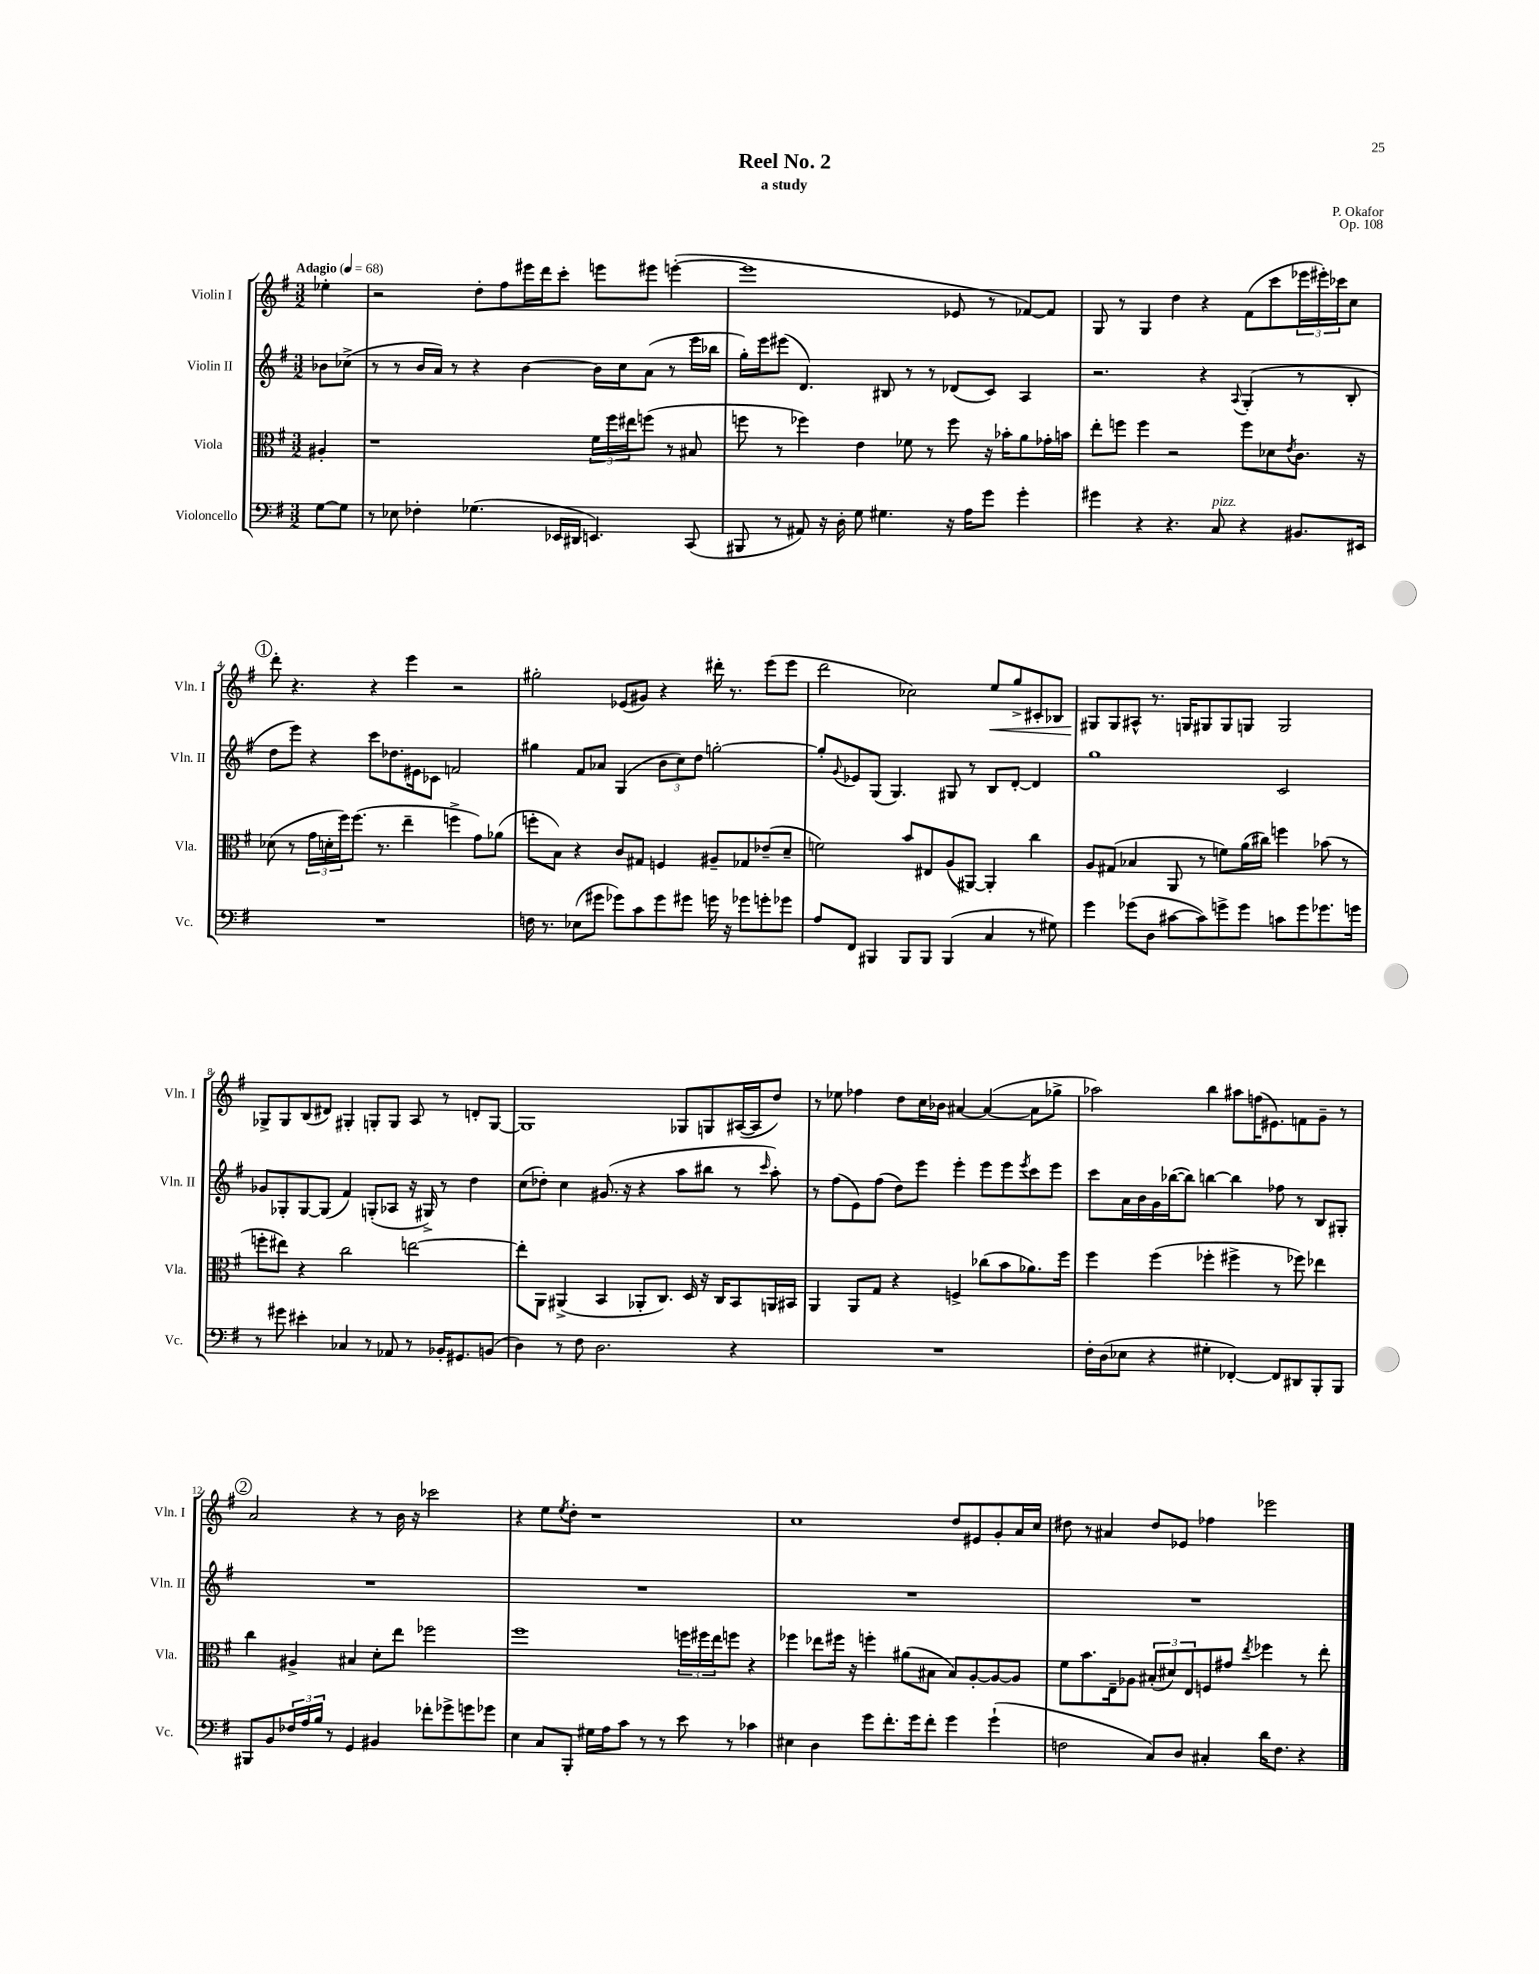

**kern	**kern	**kern	**kern
*staff4	*staff3	*staff2	*staff1
*clefF4	*clefC3	*clefG2	*clefG2
*k[f#]	*k[f#]	*k[f#]	*k[f#]
*M3/2	*M3/2	*M3/2	*M3/2
*MM68	*MM68	*MM68	*MM68
[8G\L	4A#'/	8b-\L	4ee-'\
8G\]J	.	(8cc-^\J	.
=	=	=	=
8r	1r	8r	2r
8E-\	.	8r	.
4F-'\	.	16b/LL	.
.	.	16a/JJ)	.
.	.	8r	.
(4.G-\	.	4r	8dd'\L
.	.	.	8ff#\
.	.	[4b\	16eee#\L
.	.	.	16ddd\J
16EE-/LL	.	.	8ccc'\J
16DD#/JJ	.	.	.
4.EE/)	24f#\LL	16b\]LL	8eee\L
.	24ff#\	.	.
.	.	16cc\J	.
.	24ee#\J	.	.
.	(8ff\J	(8a\J	8eee#\J
.	8r	8r	([4eee'\
(8CC/	8B#/	16eee\LL	.
.	.	16bb-\JJ	.
=	=	=	=
8BBB#/	8ff\	16gg'\LL)	1eee]
.	.	16eee\J	.
8r	8r	(8eee#\J	.
8AA#/)	4ff-\)	4.d/)	.
16r	.	.	.
16D'\	.	.	.
8G\	4e\	.	.
4.G#\	.	8B#/	.
.	8f-\	8r	.
.	8r	8r	.
16r	8ff-\	(8d-/L	8e-/
16A\LK	.	.	.
8g\J	16r	8c/J)	8r
.	16b-'\LK	.	.
4g'\	8a\	4A/	[8f-/L)
.	16g-'\L	.	8f-/]J
.	16b\JJ	.	.
=	=	=	=
4g#\	8ee'\L	2.r	8G/
.	8ff\J	.	8r
4r	4ff\	.	4G/
4.r	2r	.	4dd\
.	.	4r	4r
8C/	.	.	.
.	.	8qqA/	.
4r	8ff\L	(4G'/	(8f#\L
.	8d-\	.	8ccc\
.	8qe/	.	.
8.BB#/L	8.c\J	8r	24eee-\L
.	.	.	24eee#'\)
.	.	.	24ccc-\J
.	.	8B'/	8cc\J
16EE#/Jk	16r	.	.
=	=	=	=
1.r	(8d-\	8dd\L	8ddd'\
.	8r	8eee\J)	4.r
.	24g\LL	4r	.
.	24d'\	.	.
.	24ff#\J)	.	.
.	(8.ff#\J	.	.
.	.	8ccc\L	4r
.	8.r	.	.
.	.	8.dd-\	.
.	4ee~\	.	4eee\
.	.	16e#\k	.
.	.	8c-\J	.
.	4ff^\	2f/	2r
.	8g\L)	.	.
.	(8a-\J	.	.
=	=	=	=
16F\	8ff'\L	4gg#\	2gg#'\
8.r	.	.	.
.	8B\J)	.	.
(8E-\L	4r	8f#/L	.
8g#\J	.	8a-/J	.
8g-\L)	8c/L	(4G/	(8e-/L
8c\	8G#/J	.	8g#/J)
8g-\	4F/	12b\L	4r
.	.	12cc\)	.
8g#\J	.	.	.
.	.	12dd\J	.
16g\	8A#~/L	[2gg'\	16ddd#'\
16r	.	.	8.r
8g-\L	8G-/	.	.
8g'\	(8e-~/	.	(8eee\L
8g-\J	8d~/J	.	8eee\J
=	=	=	=
8A/L	2f\)	8gg'/]L	2ddd\
.	.	8qqg/	.
8FF#/J	.	8e-/	.
4BBB#/	.	(8G/J	.
.	.	4.G/)	.
8BBB#/L	8b/L	.	2cc-\)
8BBB#/J	8E#/	.	.
(4BBB#/	(8A/	8G#/	.
.	[8AA#/J)	8r	.
4C/	4AA#'/]	8B/L	8ee/L
.	.	[8d'/J	8gg^/
8r	4cc\	4d/]	8c#'/
8G#\)	.	.	8B-/J
=	=	=	=
4g\	8A/L	1gg	8G#/L
.	(8G#/J	.	8G#/
(8g-\L	4B-/	.	8A#^^/J
8D\J	.	.	8.r
[8c#\L	8AA/	.	.
.	.	.	16G/LK
8c#\])	8r	.	8G#/
8g^\	8f\L)	.	8G#/
8g\J	(16a\L	.	8G/J
.	16cc#\JJ)	.	.
8c\L	4ff\	2c/	2G/
8g\	.	.	.
8.g-\	(8b-\	.	.
.	8r	.	.
16g\Jk	.	.	.
=	=	=	=
8r	8ff'\L	8g-/L	8G-^/L
8g#\	8ee#\J)	8G-'/	8G-/
4e#'\	4r	[8G-/	(8B/
.	.	(8G-/]J	8d#/J)
4C-/	2cc\	4f#/)	4G#'/
8r	.	(8G'/L	8G'/L
8AA-/	.	8A-/J	8G/J
8r	[2ee\	16r	8A/
.	.	16G#^/)	.
16BB-'/LK	.	8r	8r
8.GG#/	.	.	.
.	.	4dd\	8d'/L
(8BB/J	.	.	[8G/J
=	=	=	=
4D\)	8ee'\]L	(8cc\L	1G]
.	8AA\J	8dd-'\J)	.
8r	(4AA#^/	4cc\	.
8F#\	.	.	.
2.D\	4BB/	(8.g#/	.
.	.	16r	.
.	8AA-'/L	4r	.
.	8.C/J)	.	.
.	.	8aa\L	8G-/L
.	16D/	.	.
.	16r	8bb#\J	8G/
.	16C/LK	.	.
4r	8BB/	8r	([16A#/L
.	.	.	16A#/]J
.	.	16qqccc/	.
.	16AA/L	8aa'\)	8dd/J)
.	16BB#/JJ	.	.
=	=	=	=
1.r	4AA/	8r	8r
.	.	(8ff#\L	8ee-\
.	8AA/L	8e\)	4ff-\
.	8G/J	(8ff#\J	.
.	4r	8dd\L)	8dd\L
.	.	8eee\J	16cc\L
.	.	.	16b-\JJ
.	4F^/	4eee'\	[4a#/
.	(8cc-\L	8eee\L	(4a#/_
.	8b\	8eee\	.
.	.	8qeee/	.
.	8.a-\)	8ccc\	8a#\]L
.	.	8eee\J	8gg-^\J
.	16ff#\Jk	.	.
=	=	=	=
16F#'\LL	4ff#\	8ccc\L	2aa-\)
(16D\J	.	.	.
8E-\J	.	16a\L	.
.	.	16b\	.
4r	(4ff#\	16g\	.
.	.	([16bb-\J	.
.	.	8bb-\]J)	.
4G#'\	4ff-'\	[4bb\	4bb\
[4FF-'/)	4ff#^\	4bb\]	8aa#\L
.	.	.	(16ff\K
.	.	.	8.e#\)
8FF-/]L	8r	8ff-\	.
8DD#/	8ff-\)	8r	8f\
8BBB'/	4ee-\	8B/L	8g~\J
8BBB/J	.	8G#'/J	8r
=	=	=	=
8BBB#/L	4cc\	1.r	2a/
8BB/	.	.	.
24F-/L	4A#^/	.	.
24A/	.	.	.
24B/JJ	.	.	.
8r	.	.	.
4GG/	4B#/	.	4r
4BB#/	8d'\L	.	8r
.	8ee\J	.	16b\
.	.	.	16r
8f-'\L	2ff-\	.	2ccc-\
8g-^\	.	.	.
8g\	.	.	.
8g-\J	.	.	.
=	=	=	=
4E\	1ff#	1.r	4r
8C/L	.	.	8ee\L
.	.	.	8qee/
8BBB'/J	.	.	8dd'\J
16G#\LL	.	.	1r
16A\J	.	.	.
8c\J	.	.	.
8r	.	.	.
8r	.	.	.
8e\	24ff\LL	.	.
.	24ff#\	.	.
.	24ee\J	.	.
8r	8ff\J	.	.
4c-\	4r	.	.
=	=	=	=
4E#\	4ff-\	1.r	1cc
4D\	8ee-\L	.	.
.	16ff#\Jk	.	.
.	16r	.	.
8g\L	4ff'\	.	.
8.f#'\	.	.	.
.	(8a#\L	.	.
16g\k	.	.	.
8f#'\J	8B#\J	.	.
4g\	8B#/L)	.	8dd/L
.	[8A'/	.	8e#/
(4g`\	8A/_	.	8g'/
.	8A/]J	.	16a/L
.	.	.	16cc/JJ
=	=	=	=
2F\	8f#\L	1.r	8dd#\
.	8.b\	.	8r
.	.	.	4a#/
.	16E~\k	.	.
.	8A-\J	.	.
8C/L)	(12B#'/L	.	8dd#/L
.	12d#/)	.	.
8D/J	.	.	8e-/J
.	12E/	.	.
4C#'/	8F/	.	4ff-\
.	8g#/J	.	.
.	8qee/	.	.
16d\LK	4ff-\	.	2eee-\
8.F\J	.	.	.
4r	8r	.	.
.	8ee'\	.	.
==	==	==	==
*-	*-	*-	*-
